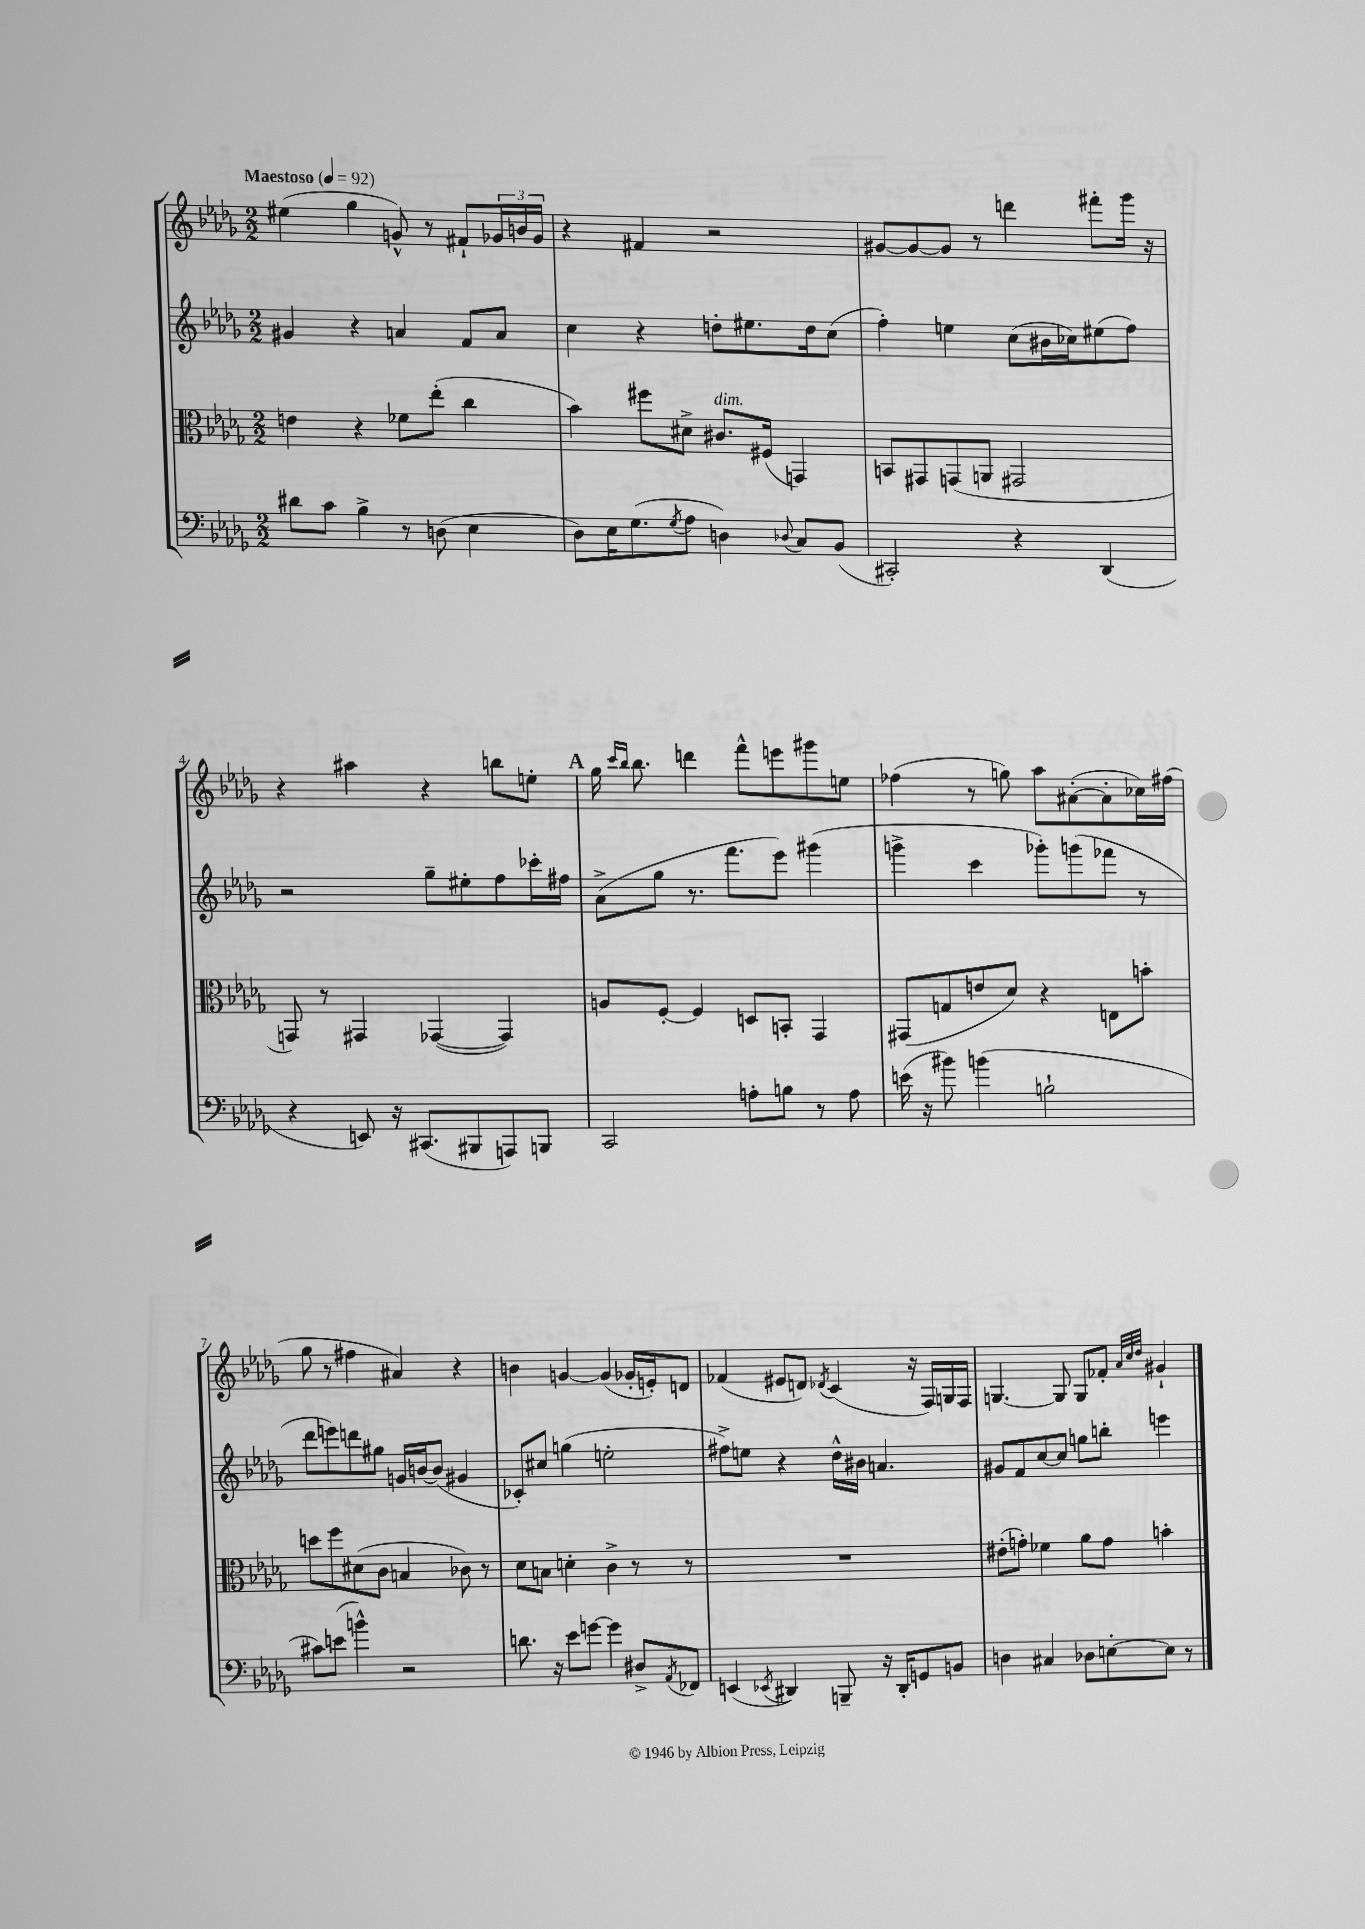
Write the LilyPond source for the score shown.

<<
\new StaffGroup <<
\new Staff = "s0" {
    \clef treble \key des \major \numericTimeSignature \time 2/2 \tempo "Maestoso" 4 = 92
    eis''4( ges''4 g'8-^) r8 fis'8-! \tuplet 3/2 { ges'16 b'16 ges'16 } |
    r4 fis'4 r2 |
    gis'8~ gis'8~ gis'8 r8 d'''4 fis'''8-. ges'''16 r16 |
    r4 ais''4 r4 b''8 e''8-. |
    \mark \markup { \bold "A" } ges''16 \grace { c'''16 bes''16 } bes''8. d'''4 f'''8-^ e'''8 gis'''8 e''8 |
    fes''4( r8 g''8) aes''8 ais'8~-.( ais'8-. ces''16) fis''16( |
    ges''8 r8 fis''4 ais'4) r4 |
    b'4 g'4~ g'4( ges'16-. e'16-.) d'8 |
    fes'4( eis'8 d'8) \acciaccatura { des'8 } c'4( r16 f16) g16 f16 |
    g4.~ g8 g8 fes'8-. \grace { aes'32 c''32 des''32 } gis'4-! \bar "|." |
}
\new Staff = "s1" {
    \clef treble \key des \major \numericTimeSignature \time 2/2
    gis'4 r4 a'4 f'8 a'8 |
    c''4 r4 d''8-. eis''8. d''16 c''8( |
    f''4-.) e''4 c''8( bis'16 ces''16) eis''8( f''8) |
    r2 ges''8-- eis''8-. f''8 ces'''16-. fis''16 |
    \mark \markup { \bold "A" } aes'8->( ges''8 r8. f'''8. ees'''8) gis'''4( |
    g'''4-> c'''4 ges'''8-.) g'''8( fes'''8 r8 |
    des'''8 e'''8) d'''8 gis''8 g'16 b'16~ b'8( gis'4 |
    ces'8-.) cis''8 g''4( e''2-. |
    fis''8->) e''8 r4 des''16-^ bis'16 a'4. |
    gis'8 f'8 c''8~ c''8 g''8 b''8-. e'''4 \bar "|." |
}
\new Staff = "s2" {
    \clef alto \key des \major \numericTimeSignature \time 2/2
    e'4 r4 fes'8 ees''8-.( c''4 |
    bes'4) fis''8 dis'8-> cis'8.^\markup { \italic "dim." } fis16( g,4) |
    b,8 gis,8 g,8( a,8 gis,2 |
    g,8) r8 gis,4 ges,4~( ges,4) |
    \mark \markup { \bold "A" } a8 f8~-. f4 d8 b,8-. ges,4 |
    gis,8( g8 e'8 des'8) r4 e8 b'8-. |
    d''8 f''8 dis'8( c'8 b4 ces'8) r8 |
    des'8 b8 d'4-. c'4-> r8 r8 |
    R1 |
    eis'8-.( g'8-.) fes'4 aes'8 g'8 b'4-. \bar "|." |
}
\new Staff = "s3" {
    \clef bass \key des \major \numericTimeSignature \time 2/2
    dis'8 c'8 bes4-> r8 d8( ees4 |
    des8) ees16 ges8.( \acciaccatura { ges8 } aes8 d4) \appoggiatura { des8 } c8 bes,8( |
    cis,2-.) r4 des,4( |
    r4 e,8) r16 cis,8.( bis,,8 a,,8) b,,8 |
    \mark \markup { \bold "A" } c,2 a8-. b8 r8 a8 |
    e'16( r16 bis'8) b'4( b2-! |
    cis'8) e'8( b'4-^) r2 |
    d'8. r16 ees'8 g'8~ g'4 dis8-> \acciaccatura { aes,8 } fes,8 |
    e,4( \acciaccatura { ees,8 } dis,4) b,,8-- r16 dis,16-. g,8 b,8 |
    d4 cis4 des8 e8~-. e8 r8 \bar "|." |
}
>>
>>
